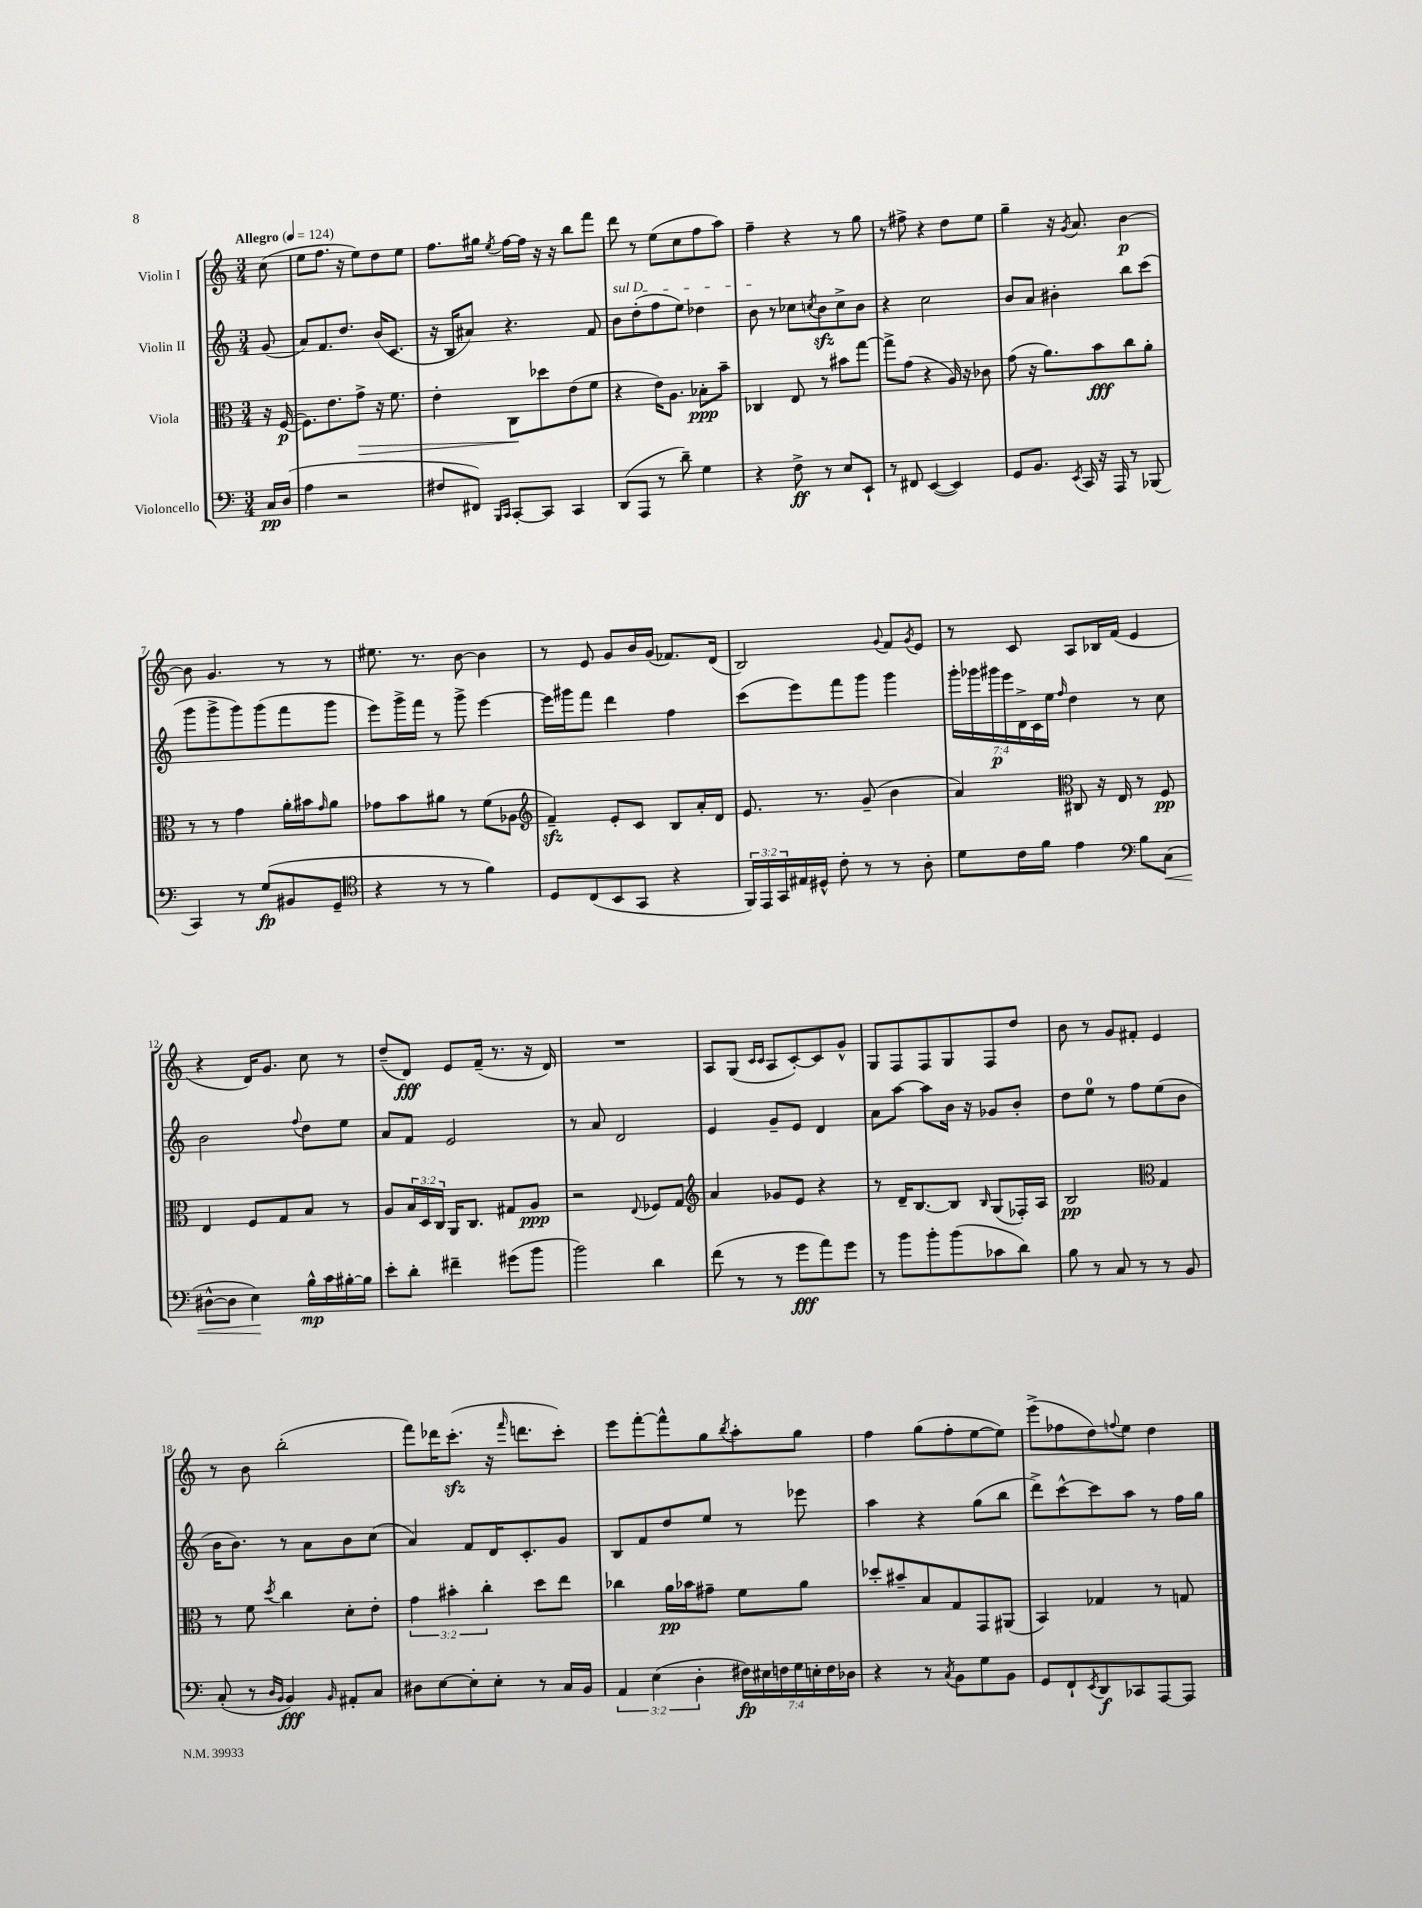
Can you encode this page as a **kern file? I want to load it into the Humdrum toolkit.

**kern	**kern	**kern	**kern
*staff4	*staff3	*staff2	*staff1
*clefF4	*clefC3	*clefG2	*clefG2
*k[]	*k[]	*k[]	*k[]
*M3/4	*M3/4	*M3/4	*M3/4
*MM124	*MM124	*MM124	*MM124
16C/LL	16r	(8g/	(8cc\
(16D/JJ	([16F/	.	.
=	=	=	=
4A\	8.F\]L)	8a/L)	8ee\L
.	.	8.f/	8.ff\J
.	8.e\	.	.
2r	.	.	.
.	.	8.dd/J	16r
.	8g^\J	.	8ee\L)
.	16r	(16b/LK	8dd\
.	8.f\	8.c/J	.
.	.	.	8ee\J
=	=	=	=
8F#/L	4e'\	16r	8.ff\L
.	.	16B/LK	.
8FF#/J)	.	8a#/J)	.
.	.	.	16gg#\Jk
16qqBBB/LL	.	.	.
16qqCC/JJ	.	.	8qee/
[8CC'/L	8C\L	4.r	[16ff\LL
.	.	.	16ff\]JJ
8CC/]J	8dd-\	.	16r
.	.	.	16r
4CC/	(8e\	.	8bb\L
.	8f\J	8f/	8fff\J
=	=	=	=
(8DD/L	4r	8b\L	8ddd\
8AAA/J	.	(8dd'\	8r
8r	16e\LK)	8ff\	(8ee\L
.	8.A\J	.	.
8d~\)	.	8ee\J)	8cc\
4G\	8B-'\L	4dd-\	8ff\
.	8b~\J	.	8aa\J)
=	=	=	=
4r	4C-/	8b\	4ff~\
.	.	8r	.
8F^\	8E/	8cc-\L	4r
.	.	8qcc/	.
8r	8r	8b\	.
8E/L	8b#\L	8cc^\	8r
8EE`/J	[8gg\J	8b\J	8gg\
=	=	=	=
8r	8gg^\]L	4r	8r
8FF#/	(8g\J	.	8ff#^\
([4EE/	4r	2cc\	4r
4EE/])	16A/)	.	8dd\L
.	16r	.	.
.	8c-\	.	8ee\J
=	=	=	=
8GG/L	(8g\	8b/L	4gg~\
8.BB/J	16r	8a/J	.
.	8.a\L)	.	.
.	.	4b#'\	16r
8qEE/	.	.	8qg/
16CC/	.	.	8.a/
16r	8b\	.	.
16AAA/	.	.	.
8r	8cc\	8bb\L	[4b\
(8BBB-/	8a'\J	(8ccc\J	.
=	=	=	=
4CC/)	8r	8ggg\L	8b\]
.	8r	8ggg^\	4.g/
8r	4g\	8ggg\)	.
(8G/L	.	(8ggg\	.
8BB#/	16a'\LL	8fff\	8r
.	16b#\J	.	.
.	16qqg/	.	.
8GG~/J	8a\J	8ggg\J	8r
=	=	=	=
*clefC4	*	*	*
4r	8g-\L	8eee\L)	8.ee#\
.	8b\	16ggg^\L	.
.	.	16fff\JJ	8.r
8r	8a#\J	8r	.
8r	8r	8ggg^\	[8b\
4f\)	(8f\L	[4eee\	4b\]
.	8A-\J	.	.
=	=	=	=
*	*clefG2	*	*
8D/L	4f~/)	16eee\]LL	8r
.	.	16ggg#\J	.
(8C/	.	8fff\J	8e/
8BB/	8e'/L	4ddd\	8g/L
8GG/J	8c/J	.	16b/L
.	.	.	(16g/JJ
4r	8B/L	4ff\	8.f-/L)
.	16a'/L	.	.
.	16d/JJ	.	(16d/Jk
=	=	=	=
24FF/LL)	8.e/	(8ccc\L	2B/)
24EE/	.	.	.
24GG/	.	.	.
16E#/	.	8eee\)	.
16D#^^/JJ	8.r	.	.
8c'\	.	8fff\	.
8r	(8g~/	8ggg\J	.
.	.	.	8qqg/
8r	4b\	4ggg\	8f/L
.	.	.	8qg/
8A'\	.	.	8e/J
=	=	=	=
8d\L	4a/)	28ggg'\LL	8r
.	.	28ggg-\	.
.	.	28ggg#\	.
.	.	28eee\	.
16c\L	.	.	8c/
.	.	28d^\	.
.	.	28c\	.
16f\JJ	.	.	.
.	.	28ee\JJ	.
*	*clefC3	*	*
.	.	16qqff/	.
4e\	8C#/	4dd\	8A/L
.	16r	.	16B-/L
.	16E/	.	(16f/JJ
*clefF4	*	*	*
8B\L	8r	8r	4e/
(8C\J	8F/	8cc\	.
=	=	=	=
[8D#^^\L	4E/	2b\	4r
8D#\]J	.	.	.
4E\)	8F/L	.	16d/LK)
.	.	.	8.g/J
.	8G/	.	.
.	.	8qqff/	.
16B^^\LL	8B/J	8dd\L	8cc\
16c\	.	.	.
[16B#'\	8r	8ee\J	8r
16B#\]JJ	.	.	.
=	=	=	=
8e'\L	8A/L	8a/L	(8dd~/L
8d'\J	24B/L	8f/J	8d/J)
.	24D/	.	.
.	24C/JJ	.	.
4f#~\	16AA/LK	2e/	8e/L
.	8.C/J	.	.
.	.	.	(16f~/Jk
.	.	.	8.r
(8g#\L	8G#/L	.	.
8b\J	8A/J	.	16r
.	.	.	16d/)
=	=	=	=
2b\)	2r	8r	2.r
.	.	8a/	.
.	.	2d/	.
.	8qqE/	.	.
4d\	8F-/L	.	.
.	8G/J	.	.
=	=	=	=
*	*clefG2	*	*
(8f\	4a/	4e/	8A/L
8r	.	.	(8G/J
.	.	.	16qqc/LL
.	.	.	16qqc/JJ
8r	8g-/L	8g~/L	8A/L
8g\L	8e/J	8e/J	[8c'/)
8a\)	4r	4d/	8c/]
8g\J	.	.	8g^^/J
=	=	=	=
8r	8r	8a\L	8G/L
8b\L	16d~/LK	[8aa\J	8F/
.	[8.B/	.	.
8b'\	.	8aa\]L	8F/
(8b\	8B/]J	16b\Jk	8G/
.	.	16r	.
.	16qqB/	.	.
8c-\	(8G/L	8g-/L	8F/
8d\J)	16F-'/L)	8b'/J	8dd/J
.	16A/JJ	.	.
=	=	=	=
8B\	2B/	8dd\L	8b\
8r	.	8ee\J	8r
8C/	.	8r	8g/L
8r	.	8ff\L	8f#'/J
*	*clefC3	*	*
8r	4G/	(8ee\	4e/
8BB/	.	8b\J	.
=	=	=	=
(8C'/	8r	16b\LK	8r
.	.	8.b\J)	.
8r	8f\	.	8b\
16qqD/LL	.	.	.
16qqBB/JJ	8qdd/	.	.
4BB/)	4cc\	8r	(2bb'\
.	.	8a\L	.
16qqBB/	.	.	.
8AA#'/L	8d'\L	8b\	.
8C/J	8e'\J	(8cc\J	.
=	=	=	=
8D#\L	6g\	4a/)	8fff\L)
[8E\	.	.	16ddd-\K
.	6b#'\	.	.
.	.	.	(8.ccc'\J
8E'\]	.	8f/L	.
.	6cc'\	.	.
8E'\J	.	16d/K	16r
.	.	.	16qqfff/
.	.	8.c'/	8.ddd\L
8r	8dd\L	.	.
16C/LL	8ee\J	8g/J	8ccc'\J)
16BB/JJ	.	.	.
=	=	=	=
6AA/	4cc-\	8B/L	8eee\L
.	.	8f/	[8fff'\
(6E\	.	.	.
.	16a\LL	8dd/	8fff^^\]
.	16b-\J	.	.
6D'\	.	.	.
.	8g#~\J	8ee/J	8gg\
.	.	.	8qbb/
28F#\LL)	8f\L	8r	8aa'\
28E#\	.	.	.
28F\	.	.	.
28G\	.	.	.
.	8a\J	8eee-\	8gg\J
28E'\	.	.	.
28F\	.	.	.
28D-\JJ	.	.	.
=	=	=	=
4r	8dd-'/L	4aa\	4ff\
.	8b#~/	.	.
8r	8B/	4r	(8gg\L
8qC/	.	.	.
8BB\L	8G/	.	8ff'\
8G\	8GG/	(8gg\L	[8ee\
8BB\J	(8AA#/J	8bb\J	8ee\]J)
=	=	=	=
8GG/L	4BB/)	8ddd^\L)	(8eee^\L
8FF`/	.	[8ccc^^\	8ff-\
8qEE/	.	.	.
8DD/	4G-/	8ccc\]	8dd\)
.	.	.	8qqff/
8CC-/	.	8aa\J	8ee\J
[8AAA/	8r	8r	4dd\
8AAA/]J	8G/	16ff\LL	.
.	.	16gg\JJ	.
==	==	==	==
*-	*-	*-	*-
